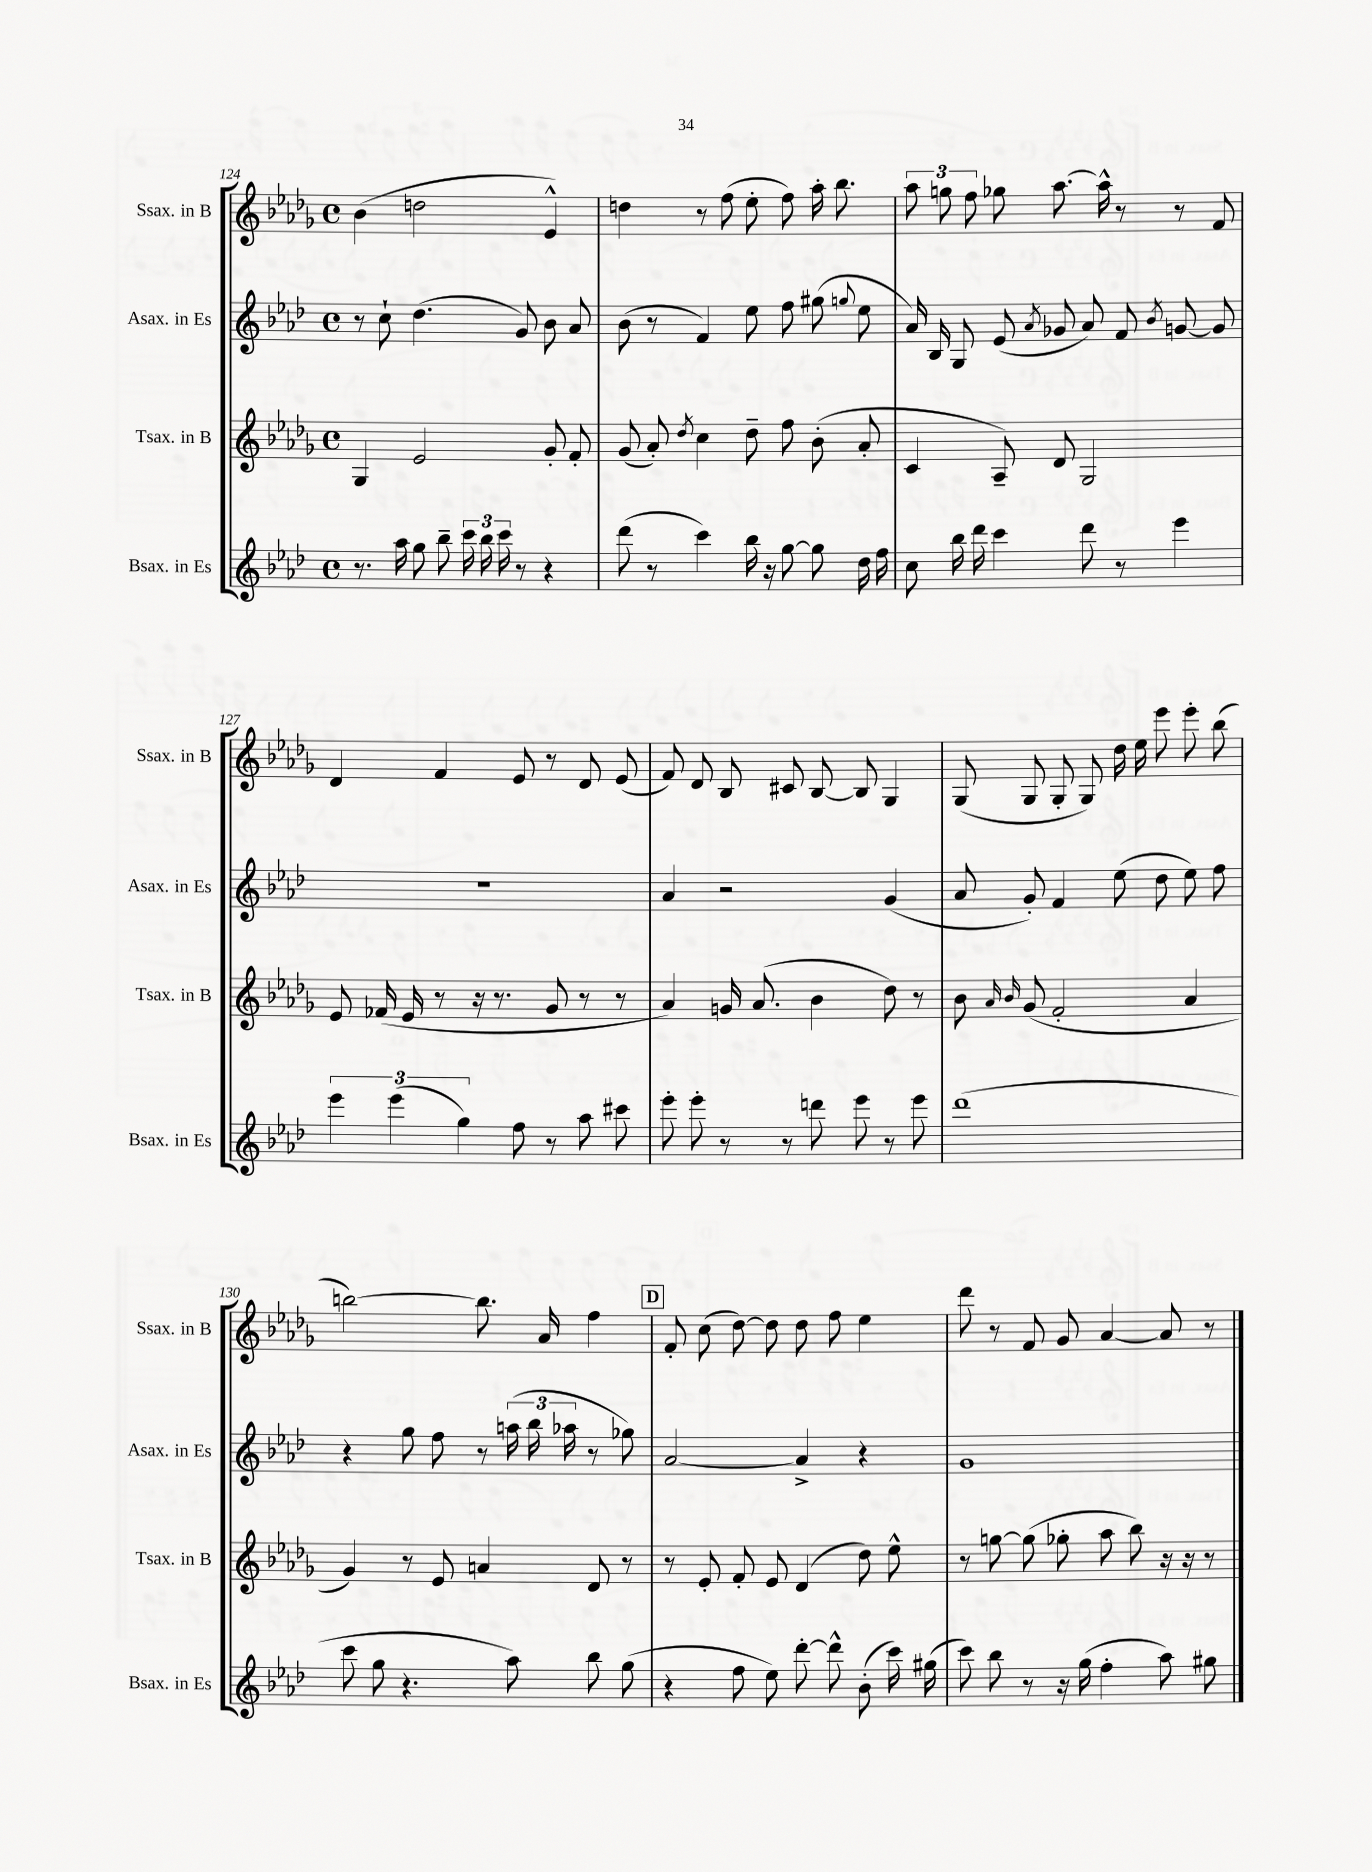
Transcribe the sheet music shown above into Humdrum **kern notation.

**kern	**kern	**kern	**kern
*staff4	*staff3	*staff2	*staff1
*clefG2	*clefG2	*clefG2	*clefG2
*k[b-e-a-d-]	*k[b-e-a-d-g-]	*k[b-e-a-d-]	*k[b-e-a-d-g-]
*M4/4	*M4/4	*M4/4	*M4/4
*met(c)	*met(c)	*met(c)	*met(c)
8.r	4G-	8r	(4b-
.	.	8cc`	.
16aa-	.	.	.
8gg	2e-	(4.dd-	2dd
8bb-~	.	.	.
24ccc	.	.	.
24bb-	.	.	.
24ccc	.	.	.
8r	.	8g)	.
4r	8g-'	8b-	4e-^^)
.	8f'	8a-	.
=	=	=	=
(8ddd-	(8g-	(8b-	4dd
8r	8a-')	8r	.
.	8qdd-	.	.
4ccc)	4cc	4f)	8r
.	.	.	(8ff
16bb-	8dd-~	8ee-	8ee-'
16r	.	.	.
[8gg	8ff	8ff	8ff)
8gg]	(8b-'	(8gg#	16aa-'
.	.	.	8.bb-
.	.	8qqgg	.
16dd-	8a-'	8ee-	.
16ff	.	.	.
=	=	=	=
8cc	4c	16a-)	12aa-
.	.	16B-	.
.	.	.	12gg
16bb-	.	8G	.
.	.	.	12ff
16ddd-	.	.	.
4ccc	8A-~)	(8e-	8gg-
.	.	8qa-	.
.	8d-	8g-	[8.aa-
8ddd-	2G-	8a-)	.
.	.	.	16aa-^^]
8r	.	8f	8r
.	.	8qb-	.
4eee-	.	[8g	8r
.	.	8g]	8f
=	=	=	=
6eee-	8e-	1r	4d-
.	(16f-	.	.
(6eee-	.	.	.
.	16e-	.	.
.	8r	.	4f
6gg)	.	.	.
.	16r	.	.
.	8.r	.	.
8ff	.	.	8e-
8r	8g-	.	8r
8aa-	8r	.	8d-
8ccc#	8r	.	(8e-
=	=	=	=
8eee-'	4a-)	4a-	8f)
8eee-'	.	.	8d-
8r	16g	2r	8B-
.	(8.a-	.	.
8r	.	.	8c#
8ddd	4b-	.	[8B-
8eee-	.	.	8B-]
8r	8dd-)	(4g	4G-
8eee-	8r	.	.
=	=	=	=
(1ddd-	8b-	8a-	(8G-
.	16qqa-	.	.
.	16qqb-	.	.
.	(8g-	8g')	8G-
.	2f'	4f	8G-'
.	.	.	8G-)
.	.	(8ee-	16dd-
.	.	.	16ee-
.	.	8dd-	8eee-
.	4a-	8ee-)	8eee-'
.	.	8ff	(8bb-
=	=	=	=
8ccc	4g-)	4r	[2bb)
8gg	.	.	.
4.r	8r	8gg	.
.	8e-	8ff	.
.	4a	8r	8.bb]
8aa-)	.	(24aa	.
.	.	24bb-	.
.	.	.	16a-
.	.	24aa-	.
8bb-	8d-	8r	4ff
(8gg	8r	8gg-)	.
=	=	=	=
4r	8r	[2a-	8f'
.	8e-'	.	(8cc
8ff	8f'	.	[8dd-)
8ee-)	8e-	.	8dd-]
[8ddd-'	(4d-	4a-^]	8dd-
8ddd-^^]	.	.	8ff
(8b-'	8dd-)	4r	4ee-
16ccc)	8ee-^^	.	.
(16gg#	.	.	.
=	=	=	=
8ccc)	8r	1g	8ddd-
8bb-	[8gg	.	8r
8r	(8gg]	.	8f
16r	8gg-'	.	8g-
(16gg	.	.	.
4ff'	8aa-	.	[4a-
.	8bb-)	.	.
8aa-)	16r	.	8a-]
.	16r	.	.
8gg#	8r	.	8r
==	==	==	==
*-	*-	*-	*-
